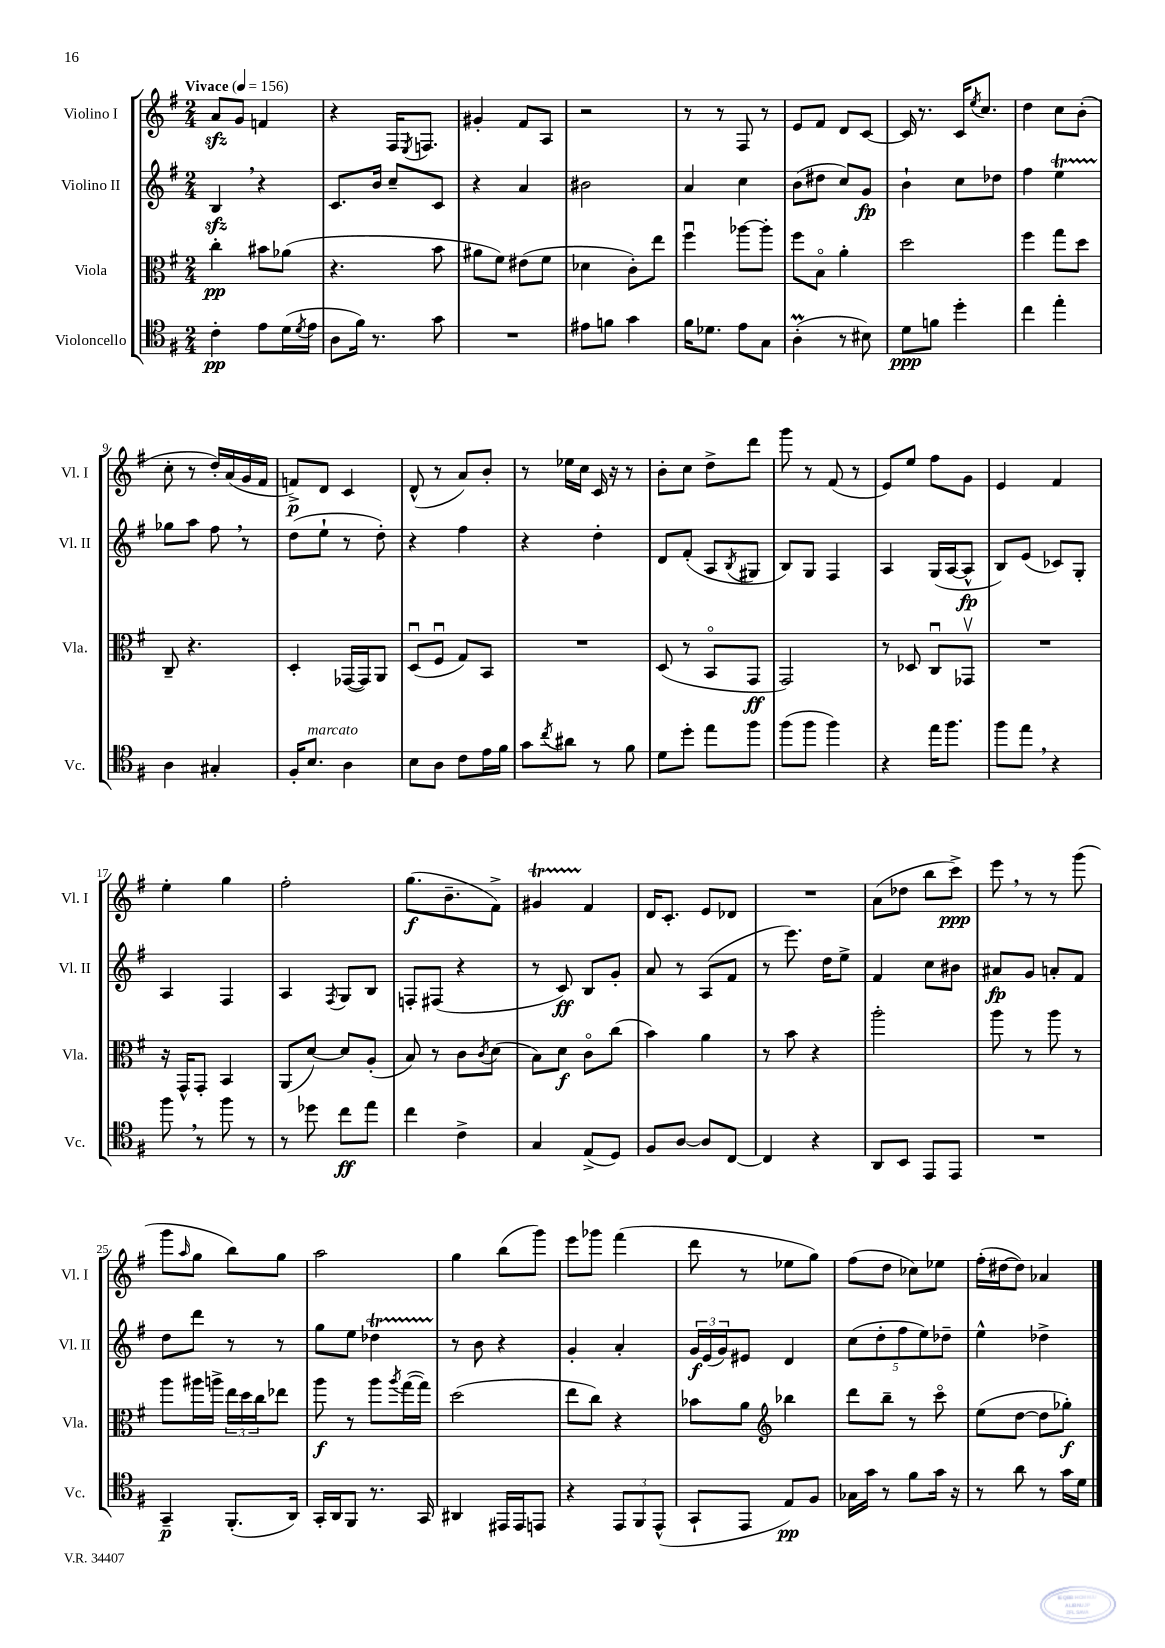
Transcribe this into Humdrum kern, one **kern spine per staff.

**kern	**kern	**kern	**kern
*staff4	*staff3	*staff2	*staff1
*clefC4	*clefC3	*clefG2	*clefG2
*k[f#]	*k[f#]	*k[f#]	*k[f#]
*M2/4	*M2/4	*M2/4	*M2/4
*MM156	*MM156	*MM156	*MM156
4c'\	4cc'\	4B/	8a/L
.	.	.	8g/J
8e\L	8b#\L	4r	4f/
(16d\L	(8a-\J	.	.
8qd/	.	.	.
16e\JJ	.	.	.
=	=	=	=
8A\L	4.r	8.c/L	4r
16f#\Jk)	.	.	.
8.r	.	16b/Jk	.
.	.	8cc~/L	16F#/LK
.	.	.	8qE/
.	.	.	8.F/J
8g\	8b\	8c/J	.
=	=	=	=
2r	8a#\L	4r	4g#'/
.	8f#\J)	.	.
.	(8e#\L	4a/	8f#/L
.	8f#\J	.	8A/J
=	=	=	=
8e#\L	4d-\	2b#\	2r
8f\J	.	.	.
4g\	8c'\L)	.	.
.	8ee\J	.	.
=	=	=	=
16f#\LK	4ff#u\	4a/	8r
8.d-\J	.	.	.
.	.	.	8r
8e\L	[8aa-\L	4cc\	8F#/
8G\J	8aa-'\]J	.	8r
=	=	=	=
(4A'\	8ff#\L	(8b\L	8e/L
.	8Bo\J	8dd#\J	8f#/J
8r	4a'\	8cc/L)	8d/L
8B#\)	.	8g/J	[8c/J
=	=	=	=
8d\L	2dd\	4b`\	16c/]
.	.	.	8.r
8f\J	.	.	.
4dd'\	.	8cc\L	16c/LK
.	.	.	8qee/
.	.	.	8.cc/J
.	.	8dd-\J	.
=	=	=	=
4cc\	4ff#\	4ff#\	4dd\
4ee'\	8gg\L	4ee\	8cc\L
.	8dd\J	.	(8b'\J
=	=	=	=
4A\	8C~/	8gg-\L	8cc'\
.	4.r	8aa\J	8r
4G#'/	.	8ff#\	16dd'/LL)
.	.	.	(16a/
.	.	8r	16g/
.	.	.	16f#/JJ
=	=	=	=
16F#'/LK	4D'/	(8dd\L	8f^/L)
8.B/J	.	.	.
.	.	8ee`\J	8d/J
4A\	([16GG-/LL	8r	4c/
.	16GG-/]J)	.	.
.	8AA/J	8dd'\)	.
=	=	=	=
8B\L	(8Du/L	4r	(8d^^/
8A\J	8F#u/J	.	8r
8c\L	8G/L)	4ff#\	8a/L)
16e\L	8BB/J	.	8b'/J
16f#\JJ	.	.	.
=	=	=	=
8g\L	2r	4r	8r
8qcc/	.	.	.
8a#\J	.	.	16ee-\LL
.	.	.	16cc\JJ
8r	.	4dd'\	16c/
.	.	.	16r
8f#\	.	.	8r
=	=	=	=
8d\L	(8D/	8d/L	8b'\L
8dd'\J	8r	(8f#'/J	8cc\J
8ee\L	8BBo/L	8A/L	8dd^\L
.	.	8qB/	.
8ff#\J	8GG/J	8G#/J	8ddd\J
=	=	=	=
(8ff#\L	2GG/)	8B/L)	8ggg\
8ff#\J	.	8G/J	8r
4ff#\)	.	4F#/	(8f#/
.	.	.	8r
=	=	=	=
4r	8r	4A/	8e/L)
.	8D-/	.	8ee/J
16ee\LK	8Cu/L	(16G/LL	8ff#\L
8.ff#\J	.	[16A/J	.
.	8GG-v/J	8A^^/]J	8g\J
=	=	=	=
8ff#\L	2r	8B/L)	4e/
8ee\J	.	(8e/J	.
4r	.	8c-/L)	4f#/
.	.	8G'/J	.
=	=	=	=
8ff#\	16r	4A/	4ee'\
.	16GG^^/LK	.	.
8r	8GG'/J	.	.
8ff#\	4BB/	4F#/	4gg\
8r	.	.	.
=	=	=	=
8r	(8AA/L	4A/	2ff#'\
8dd-\	[8d/J)	.	.
.	.	8qF#/	.
8cc\L	8d/]L	8G/L	.
8ee\J	(8A'/J	8B/J	.
=	=	=	=
4cc\	8B/)	8F'/L	(8.gg\L
.	8r	(8F#/J	.
.	.	.	8.b~\
4c^\	8c\L	4r	.
.	8qc/	.	.
.	(8d\J	.	8f#^\J)
=	=	=	=
4G/	8B\L)	8r	4g#/
.	8d\J	8c/)	.
(8E^/L	8co\L	8B/L	4f#/
8D/J)	(8cc\J	8g'/J	.
=	=	=	=
8F#/L	4b\)	8a/	16d/LK
.	.	.	8.c'/J
[8A/J	.	8r	.
8A/]L	4a\	(8A/L	8e/L
[8C/J	.	8f#/J	8d-/J
=	=	=	=
4C/]	8r	8r	2r
.	8b\	8.eee\)	.
4r	4r	.	.
.	.	16dd\LK	.
.	.	8ee^\J	.
=	=	=	=
8AA/L	2aa'\	4f#/	(8a\L
8BB/J	.	.	8dd-\J
8EE/L	.	8cc\L	8bb\L
8EE/J	.	8b#\J	8ccc^\J)
=	=	=	=
2r	8aa\	8a#/L	8eee\
.	8r	8g/J	8r
.	8aa\	8a'/L	8r
.	8r	8f#/J	(8ggg\
=	=	=	=
4GG~/	8aa\L	8dd\L	8ggg\L
.	.	.	16qqaa/
.	16aa#\L	8ddd\J	8gg\J
.	16aa^\JJ	.	.
(8.FF#'/L	24ee\LL	8r	8bb\L)
.	24dd\	.	.
.	24cc\J	.	.
.	8ee-\J	8r	8gg\J
16AA/Jk)	.	.	.
=	=	=	=
16GG'/LL	8aa\	8gg\L	2aa\
16AA/J	.	.	.
8FF#/J	8r	8ee\J	.
8.r	8aa\L	4dd-\	.
.	8qaa/	.	.
.	([16gg\L	.	.
16GG/	16gg\]JJ)	.	.
=	=	=	=
4AA#/	(2dd\	8r	4gg\
.	.	8b\	.
16EE#/LL	.	4r	(8bb\L
16EE#/J	.	.	.
8EE/J	.	.	8ggg\J)
=	=	=	=
4r	8ee\L	4g'/	8eee\L
.	8cc\J)	.	8ggg-\J
12EE/L	4r	4a'/	(4fff#\
12FF#/	.	.	.
(12EE^^/J	.	.	.
=	=	=	=
8GG`/L	8b-\L	24g/LL	8ddd\
.	.	(24e/	.
.	.	24g/J)	.
8EE/J	8a\J	8e#/J	8r
*	*clefG2	*	*
8E/L)	4bb-\	4d/	8ee-\L
8F#/J	.	.	8gg\J)
=	=	=	=
16G-\LL	8ddd\L	(10cc\L	(8ff#\L
16g\JJ	.	.	.
.	.	10dd'\	.
8r	8bb~\J	.	8dd\J
.	.	10ff#\	.
8f#\L	8r	.	8cc-\L)
.	.	10ee\)	.
16g\Jk	8ccco\	.	8ee-\J
.	.	10dd-~\J	.
16r	.	.	.
=	=	=	=
8r	(8ee\L	4ee^^\	(16ff#'\LL
.	.	.	[16dd#\J
8a\	[8dd\J	.	8dd#\]J)
8r	8dd\]L	4dd-^\	4a-/
16g\LL	8gg-'\J)	.	.
16d\JJ	.	.	.
==	==	==	==
*-	*-	*-	*-
